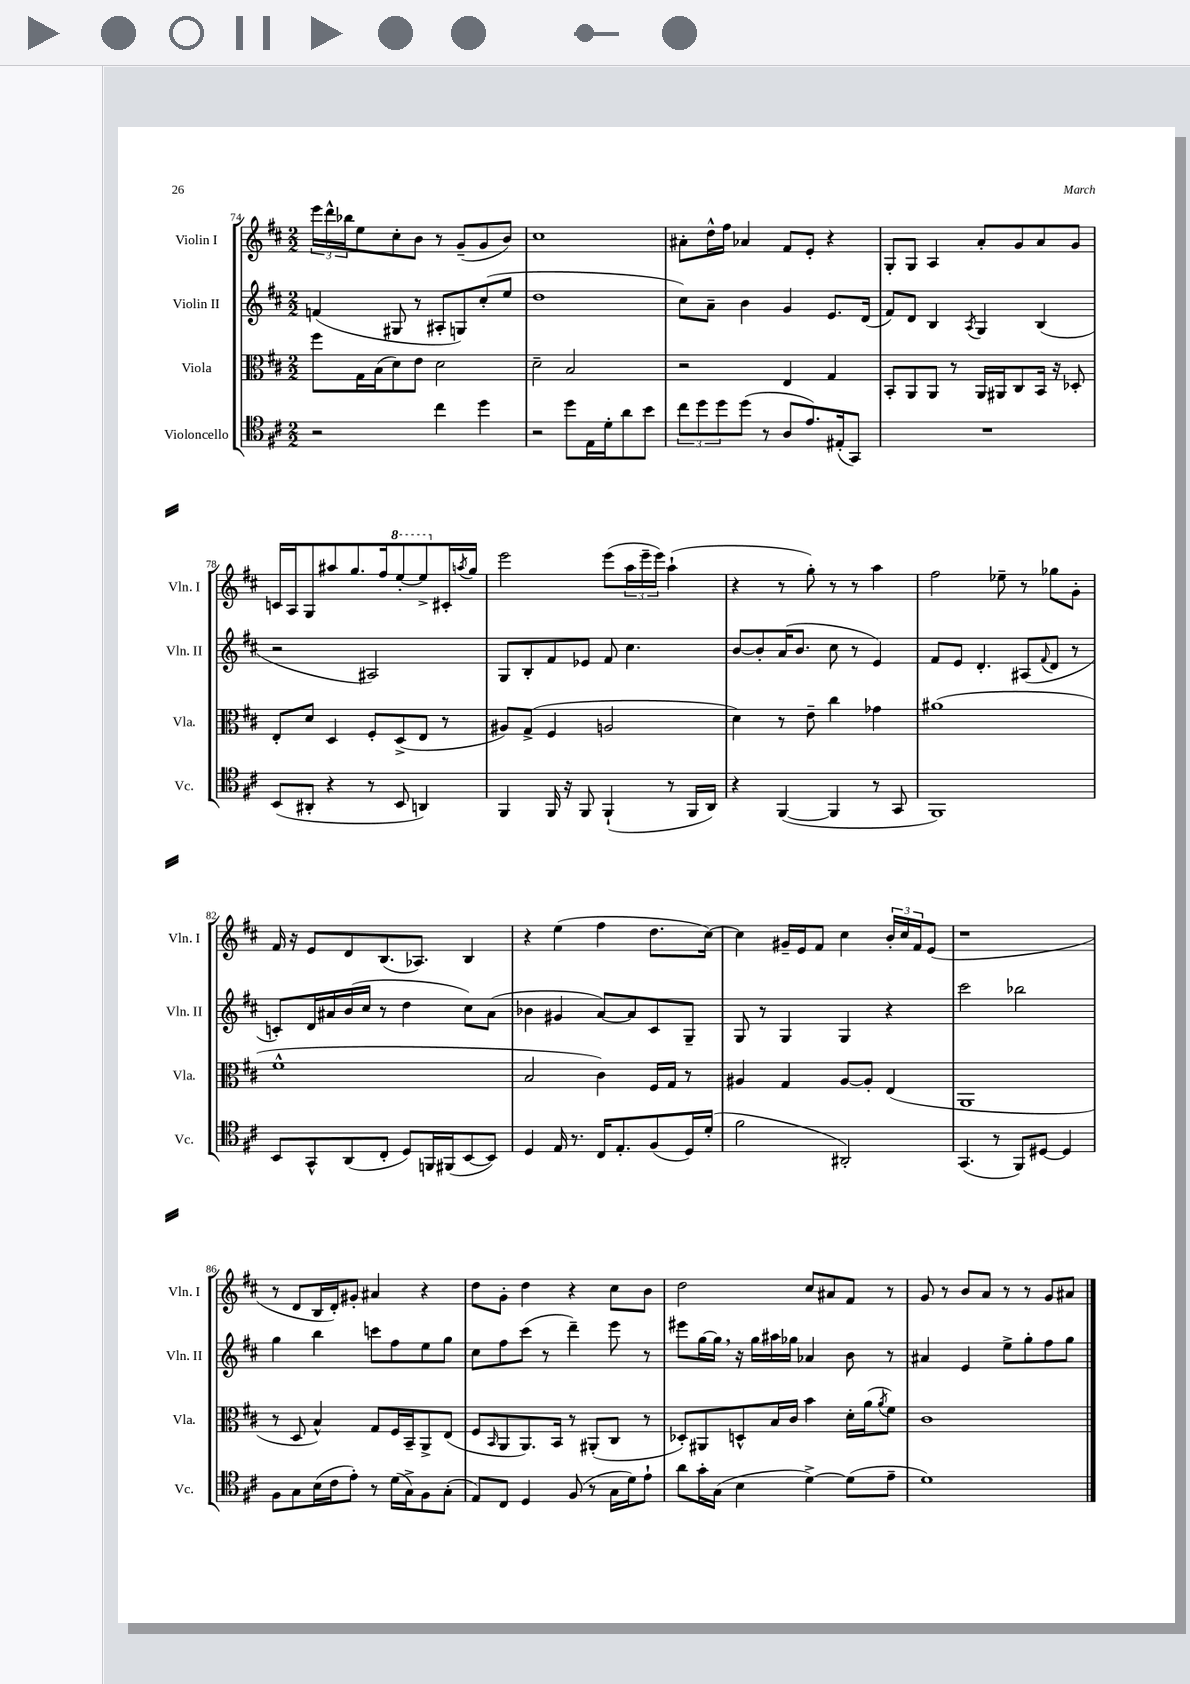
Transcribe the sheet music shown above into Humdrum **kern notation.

**kern	**kern	**kern	**kern
*part4	*part3	*part2	*part1
*staff4	*staff3	*staff2	*staff1
*I"Violoncello	*I"Viola	*I"Violin II	*I"Violin I
*I'Vc.	*I'Vla.	*I'Vln. II	*I'Vln. I
*clefC4	*clefC3	*clefG2	*clefG2
*k[f#c#]	*k[f#c#]	*k[f#c#]	*k[f#c#]
*M2/2	*M2/2	*M2/2	*M2/2
=74	=74	=74	=74
2r	8ff#\L	(4fn/	24eee\LL
.	.	.	24ddd^^\
.	.	.	24bb-X\J
.	16G\L	.	8ee\
.	(16B\J	.	.
.	8d\)	8G#X/	8cc#'\
.	8e\J	8r	8b\J
4cc#\	2d\	8A#X'/L	8r
.	.	8Gn/)	(8g~/L
4dd\	.	(8cc#'/	8g/
.	.	8ee/J	8b/J)
=75	=75	=75	=75
2r	2d~\	1dd	1cc#
8dd\L	2B/	.	.
16E\L	.	.	.
16d'\J	.	.	.
8a\	.	.	.
8b\J	.	.	.
=76	=76	=76	=76
12cc#\L	2r	8cc#\L)	8a#X'\L
12dd\	.	.	.
.	.	8a~\J	16dd^^\L
12dd\	.	.	.
.	.	.	16ff#\JJ
(8dd\J	.	4b\	4a-X/
8r	.	.	.
8A/L	4E/	4g/	8f#/L
8.e/)	.	.	8e'/J
.	4G/	8.e/L	4r
(16E#X'/k	.	.	.
8GG/J)	.	.	.
.	.	(16d/Jk	.
=77	=77	=77	=77
1r	8BB'/L	8f#/L)	8G'/L
.	8AA/	8d/J	8G/J
.	8AA/J	4B/	4A/
.	8r	.	.
.	.	8qA/	.
.	16AA/LL	4G/	8a'/L
.	16AA#X/J	.	.
.	8C#/	.	8g/
.	16BB/Jk	(4B/	8a/
.	16r	.	.
.	8D-X'/	.	8g/J
!!LO:LB:g=z
=78	=78	=78	=78
(8BB/L	8E'/L	2r	16cn/LL
.	.	.	16A/J
8AA#X'/J	8d/J	.	8G/
4r	4D/	.	8aa#X/
.	.	.	8.gg/
8r	8F#'/L	2A#X/)	.
.	.	.	16ff#/k
*	*	*	*8va
8BB/	(8D^/	.	[8eee'/
4AAn/)	8E/J	.	8eee^/]
*	*	*	*X8va
.	8r	.	16c#X'/L
.	.	.	8qaan/
.	.	.	16gg/JJ
=79	=79	=79	=79
4FF#/	8A#X/L)	8G/L	2eee\
.	(8G^/J	8B'/	.
16FF#/	4F#/	8f#/	.
16r	.	.	.
8FF#/	.	8e-X/J	.
(4FF#`/	2An/	8f#/	(8eee\L
.	.	4.cc#\	24aa\L
.	.	.	24eee~\
.	.	.	24eee\JJ)
8r	.	.	(4aa`\
16FF#/LL	.	.	.
16AA/JJ)	.	.	.
=80	=80	=80	=80
4r	4d\)	[8b/L	4r
.	.	8b'/]	.
([4FF#/	8r	(16a/K	8r
.	.	8.b/J	.
.	8e~\	.	8gg'\)
4FF#/]	4cc#\	8cc#\	8r
.	.	8r	8r
8r	4g-X\	4e/)	4aa\
8GG/	.	.	.
=81	=81	=81	=81
1FF#)	(1a#X	8f#/L	2ff#\
.	.	8e/J	.
.	.	4.d'/	.
.	.	.	8ee-X~\
.	.	(8A#X/L	8r
.	.	8qqf#/	.
.	.	8d/J	8gg-X\L
.	.	8r	8g'\J
!!LO:LB:g=z
=82	=82	=82	=82
8BB/L	1f#^^	8cn'/L)	16f#/
.	.	.	16r
8GG^^/	.	16d/L	8e/L
.	.	16a#X/	.
(8AA/	.	(16b/	8d/
.	.	16cc#/JJ	.
8C#'/J	.	8r	(8.B/
8D/L)	.	4dd\	.
.	.	.	8.A-X/J)
16FFn/L	.	.	.
(16FF#X/J	.	.	.
[8BB/	.	8cc#\L)	4B/
8BB/J])	.	(8a#\J	.
=83	=83	=83	=83
4D/	2B/	4b-X\	4r
16E/	.	4g#X/	(4ee\
8.r	.	.	.
16C#/KL	4c#\)	[8a/L)	4ff#\
8.E'/	.	.	.
.	.	8a/]	.
(8F#/	16F#/LL	8c#/	8.dd\L
.	16G/JJ	.	.
16D/L)	8r	8G~/J	.
(16d'/JJ	.	.	[16cc#\Jk)
=84	=84	=84	=84
2f#\	4A#X/	8G/	4cc#\]
.	.	8r	.
.	4G/	4G/	16g#X~/LL
.	.	.	16e/J
.	.	.	8f#/J
2AA#X'/)	[8A#/L	4G/	4cc#\
.	8A#'/J]	.	.
.	(4E/	4r	24b'/LL
.	.	.	24cc#/
.	.	.	24f#/J
.	.	.	(8e/J
=85	=85	=85	=85
(4.GG/	1AA	2ccc#\	1r
8r	.	.	.
8FF#/L)	.	2bb-X\	.
[8D#X/J	.	.	.
4D#/]	.	.	.
!!LO:LB:g=z
=86	=86	=86	=86
8F#\L	8r	4gg\	8r
8G\	8D/	.	8d/L
(16B\L	4B^^/)	4bb\	16B/L
16c#\J	.	.	16d'/J)
8e'\J)	.	.	8g#X'/J
8r	8G/L	8cccn\L	4a#X/
(16d\LL	16F#/L	8ff#\	.
16G^\J)	16BB~/J	.	.
8F#\	8AA^/	8ee\	4r
(8G'\J	(8E/J	8gg\J	.
=87	=87	=87	=87
8E/L)	8F#/L	8cc#\L	8dd\L
.	16qqBB/	.	.
8C#/J	8AA/	8ff#\	8g'\J
4D/	8.AA/)	(8ccc#\J	4dd\
.	.	8r	.
.	16BB/Jk	.	.
(8F#/	8r	4ddd~\)	4r
8r	(8AA#X'/L	.	.
16G\LL	8C#/J	8eee\	8cc#\L
16d\J)	.	.	.
8e`\J	8r	8r	8b\J
=88	=88	=88	=88
8a\L	8D-X'/L)	8eee#X\L	2dd\
16g'\L	8AA#X/	[16gg\L	.
(16G\JJ	.	16gg,\JJ]	.
4B\	8Dn^^/	16r	.
.	.	16gg\LL	.
.	16B/L	16aa#X\	.
.	16c#/JJ	16gg-X\JJ	.
[4d^\)	4b\	4a-X/	8cc#/L
.	.	.	8a#X/
(8d\L]	16d'\LL	8b\	8f#/J
.	(16a\J	.	.
.	8qa/	.	.
8e~\J	8f#\J)	8r	8r
=89	=89	=89	=89
1d)	1c#	4a#X/	8g/
.	.	.	8r
.	.	4e/	8b/L
.	.	.	8a/J
.	.	8ee^\L	8r
.	.	8gg'\	8r
.	.	8ff#\	8g/L
.	.	8gg\J	8a#X/J
==	==	==	==
*-	*-	*-	*-
